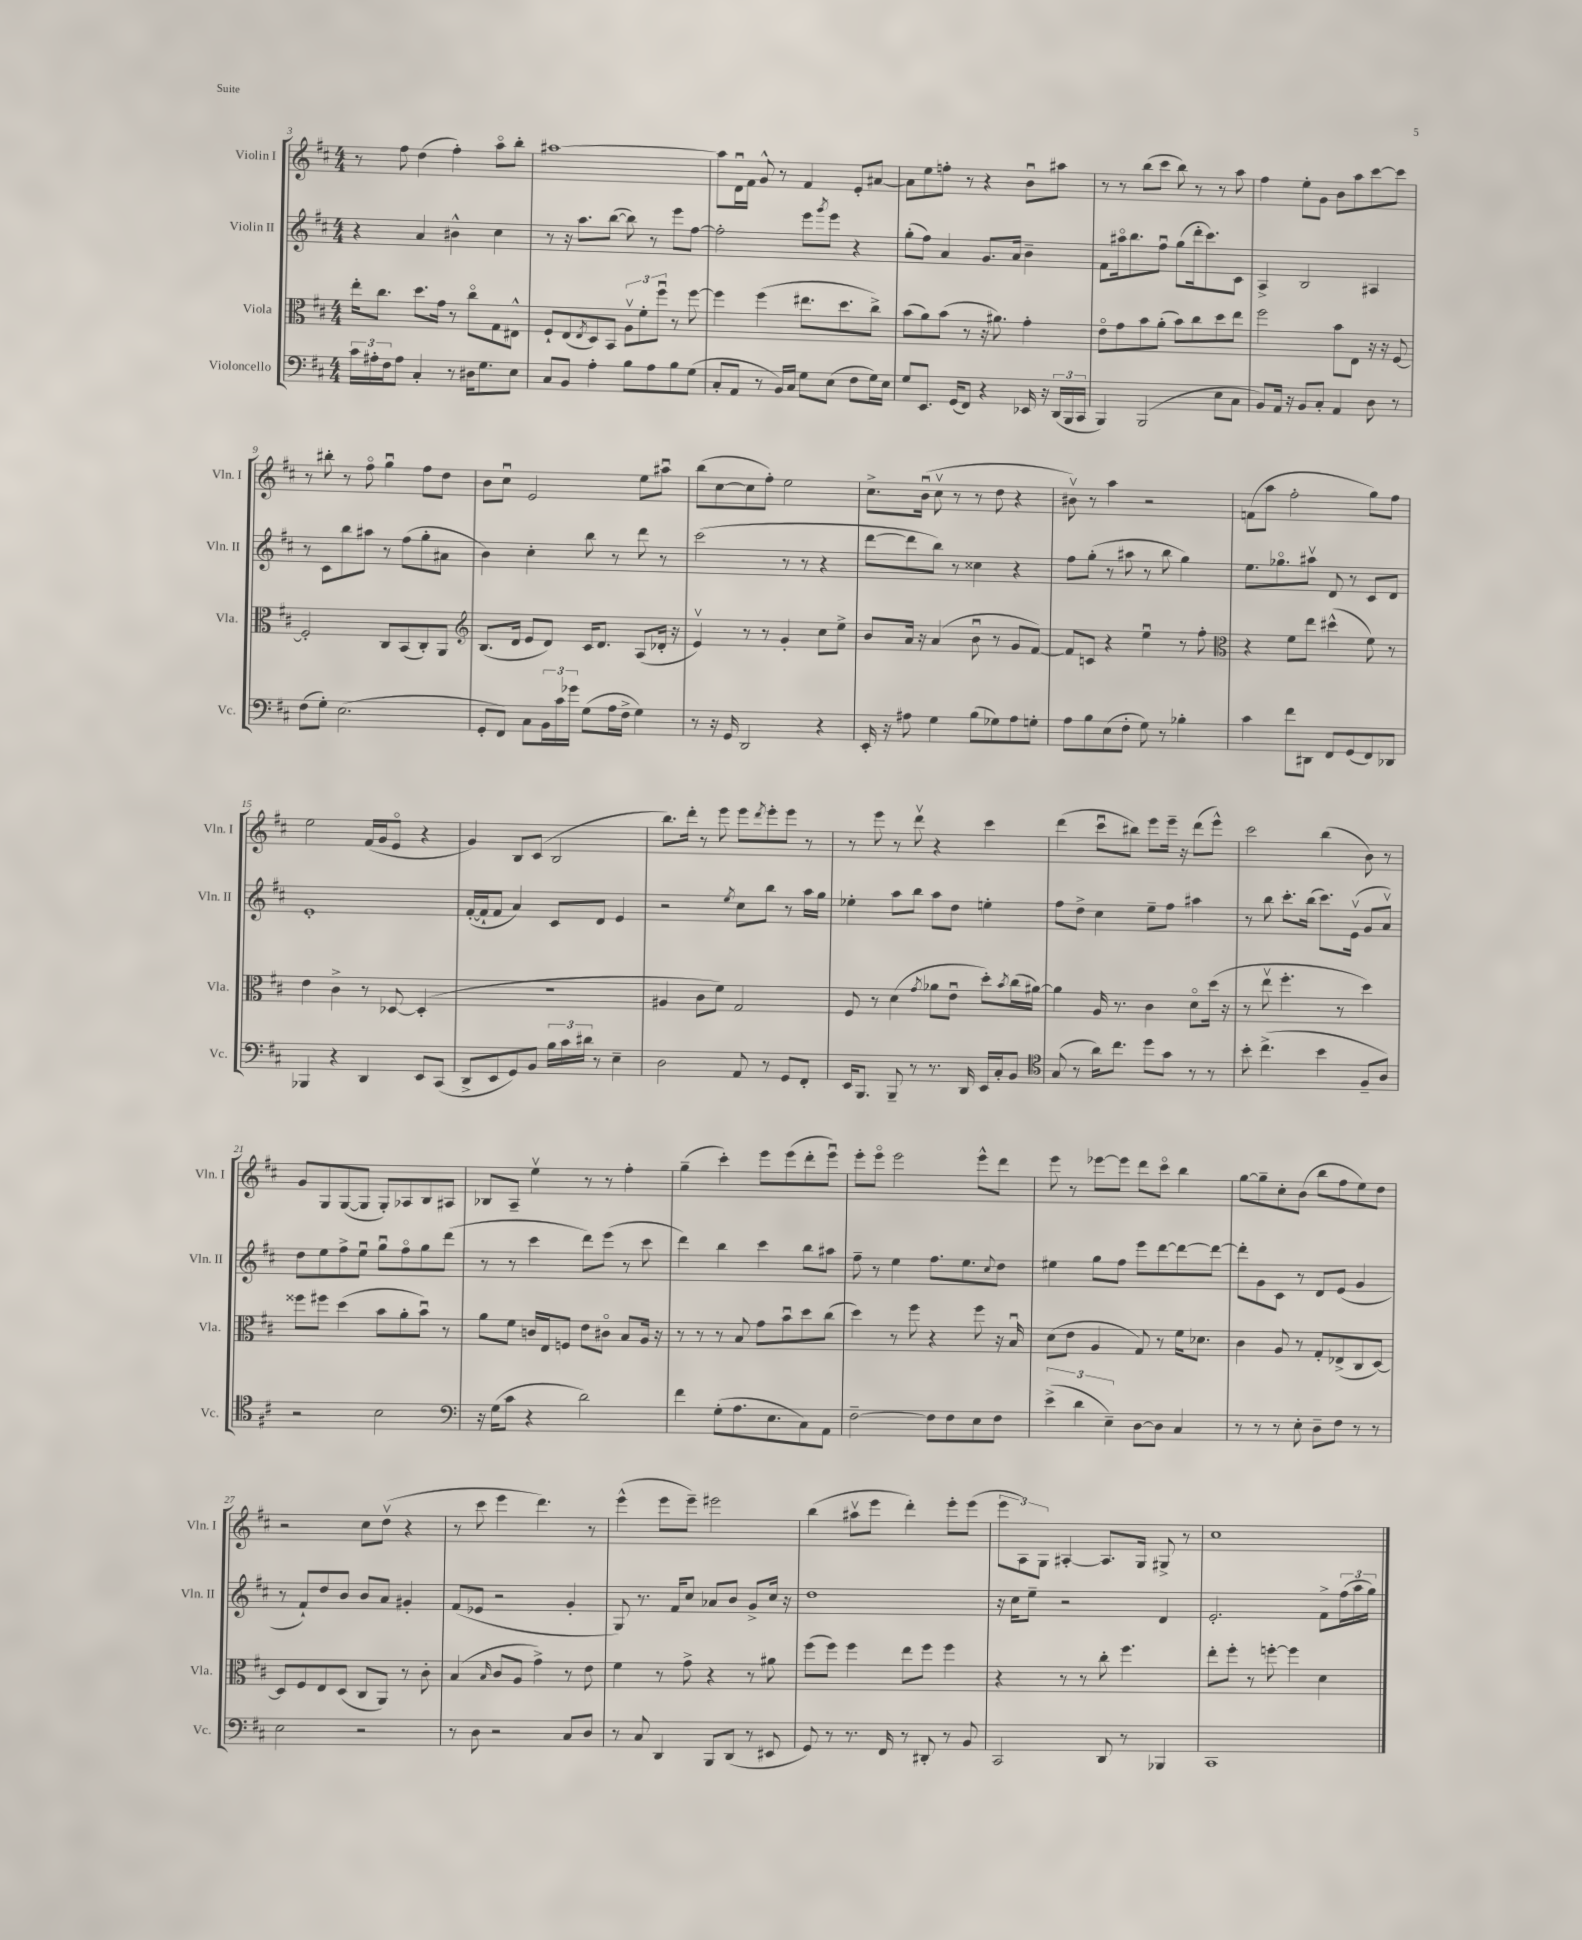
<<
\new StaffGroup <<
\new Staff = "s0" \with { instrumentName = "Violin I" shortInstrumentName = "Vln. I" } {
    \clef treble \key d \major \numericTimeSignature \time 4/4
    r8 fis''8 d''4( fis''4-.) a''8\flageolet b''8-. |
    ais''1~ |
    ais''8 d'16\downbow fis'16 g'8-^ r8 fis'4 e'8-. ais'8~ |
    ais'8 e''8 f''8-. r8 r4 b'8\downbow ais''8 |
    r8 r8 b''8( cis'''8 b''8) r8 r8 a''8 |
    fis''4 e''8-. g'8 b'8 a''8 cis'''8~ cis'''8 |
    r8 bis''8-. r8 fis''8\flageolet g''4\downbow fis''8 d''8 |
    b'8 cis''8\downbow e'2 e''8 ais''8\downbow |
    b''8( cis''8~ cis''8 fis''8-.) e''2 |
    cis''8.-> b'16\downbow( cis''8\upbow r8 r8 d''8 r4 |
    bis'8\upbow) r8 a''4 r2 |
    f'8( a''8 fis''2-. g''8) fis''8 |
    e''2 fis'16( g'16 e'8\flageolet r4 |
    g'4) b8 cis'8( b2 |
    b''8.) d'''16-. r8 e'''8 e'''8 \acciaccatura { d'''8 } e'''8-. e'''8 r8 |
    r8 e'''8 r8 d'''8\upbow r4 cis'''4 |
    d'''4( cis'''8\downbow bis''8) e'''8 e'''16-- r16 d'''8( e'''8-^) |
    cis'''2 b''4( b'8) r8 |
    g'8 g8 g8~( g8 g8-.) aes8 b8 ais8 |
    bes8 a8-- e''4\upbow r8 r8 fis''4-. |
    g''4--( cis'''4-.) e'''8 e'''8( d'''8-. e'''8\downbow) |
    e'''8-. e'''8\flageolet e'''2 e'''8-^ d'''8 |
    e'''8 r8 ees'''8~ ees'''8 d'''8 cis'''8\flageolet b''4 |
    g''8~ g''8-- cis''8-. b'8( b''8 fis''8 e''8) d''8 |
    r2 cis''8 d''8\upbow( r4 |
    r8 cis'''8 e'''4 d'''4.) r8 |
    e'''4-^( e'''8 e'''8--) eis'''2 |
    b''4( ais''8\upbow e'''8 d'''4-.) e'''8-. e'''8( |
    \tuplet 3/2 { e'''8 a8) g8 } ais4~-. ais8. g16 gis8-> r8 |
    cis''1 \bar "|." |
}
\new Staff = "s1" \with { instrumentName = "Violin II" shortInstrumentName = "Vln. II" } {
    \clef treble \key d \major \numericTimeSignature \time 4/4
    r4 a'4 bis'4-^ cis''4 |
    r8 r16 a''8. b''8~( b''8) r8 e'''8 fis''8~ |
    fis''2-. e'''8 \acciaccatura { g'''8 } e'''8 r4 |
    g''8-.( fis''8) a'4 g'8. a'16 b'4-- |
    fis'8 ais''16\flageolet b''8. fis''8\downbow g''8( d'''16-. cis'''8.) cis'8 |
    a4-> b2 ais4 |
    r8 cis'8 b''8 ais''8 r8 fis''8( g''8-. ais'8 |
    b'4) cis''4-. b''8 r8 d'''8 r8 |
    cis'''2( r8 r8 r4 |
    d'''8~ d'''8 b''8) r8 cisis''4 r4 |
    fis''8 g''8-.( r8 ais''8 r8 b''8 g''4) |
    e''8. ges''8.\flageolet ais''8\upbow d'8 r8 cis'8 d'8 |
    e'1-. |
    fis'16~-.( fis'16-! fis'8 a'4) cis'8 d'8 e'4 |
    r2 \acciaccatura { e''8 } cis''8 b''8 r8 a''16 g''16 |
    ees''4-. a''8 b''8 a''8 d''8 e''4-. |
    fis''8 d''8-> cis''4 e''8-- fis''8 ais''4 |
    r8 b''8 cis'''8.-. b''16( cis'''8.) e'16\upbow( g'8 a'8\upbow) |
    d''8 e''8 fis''8-> e''8\downbow g''8\downbow fis''8\flageolet g''8 d'''8( |
    r8 r8 cis'''4 d'''8) e'''8( r8 cis'''8 |
    d'''4) b''4 cis'''4 b''8 ais''8 |
    fis''8-- r8 e''4 fis''8. e''8. \appoggiatura { cis''8 } d''8 |
    eis''4 g''8 fis''8 e'''8 d'''8~ d'''8~ d'''8~ |
    d'''8-. g'8 cis'8 r8 d'8 e'8( g'4 |
    r8 fis'8-!) d''8 b'8 b'8 a'8 gis'4-. |
    fis'8( ees'8 r2 g'4-. |
    g8) r8. fis'16 cis''8 aes'8 b'8 g'8-> cis''16 r16 |
    d''1 |
    r16 cis''16 e''8-- r2 d'4 |
    e'2.-. fis'8-> \tuplet 3/2 { fis''16( a''16 g''16) } \bar "|." |
}
\new Staff = "s2" \with { instrumentName = "Viola" shortInstrumentName = "Vla." } {
    \clef alto \key d \major \numericTimeSignature \time 4/4
    e''16-. cis''8. d''8. g'16 r8 cis''8\flageolet g8 eis8-^ |
    fis8-! e8( \acciaccatura { e8 } d8) b,8 \tuplet 3/2 { a8\upbow fis'8-. fis''8\downbow } r8 fis''8~ |
    fis''4 fis''4( eis''8. d''8. cis''8->) |
    b'8( a'8) b'8( r8 r16 ais'8.) g'4-. |
    e'8\flageolet g'8 b'8 a'8-.( b'8) cis''8 d''8 e''8 |
    fis''2 b'8 e8 r16 r16 fis8~ |
    fis2-. cis8 b,8( cis8-.) a,8 |
    \clef treble b8.( d'16 e'8 d'8) cis'16 d'8. a8( des'16-. r16 |
    e'4\upbow) r8 r8 g'4-. cis''8 e''8-> |
    b'8 a'16 r16 a'4( b'8\downbow r8 g'8 fis'8~) |
    fis'8 c'8 r4 e''4\downbow r8 fis''8-. |
    \clef alto r4 fis'8 e''8 dis''4-^( fis'8) r8 |
    e'4 cis'4-> r8 des8~ des4-.( |
    R1 |
    ais4 cis'8 fis'8) g2 |
    fis8 r8 d'4( \acciaccatura { g'8 } aes'8 e'8\downbow d''8-.) \acciaccatura { b'8 } cis''16( ais'16~) |
    ais'4 a16 r8. cis'4 d'8\flageolet d''16( r16 |
    r8 e''8\upbow fis''4.-. r8 d''4) |
    fisis''8 fis''8 d''4( b'8 a'8-. b'8\downbow) r8 |
    a'8 fis'8 c'16 e16 f8 e'8 cis'8\flageolet b8 a16 r16 |
    r8 r8 r8 b8 g'8 b'8\downbow d''8 cis''8( |
    d''4) r8 fis''8 r4 fis''8 r16 b16\downbow |
    d'8( e'8 a4 g8) r8 fis'16 des'8. |
    cis'4 a8 r8 g8-. ees8->( cis8 d8~) |
    d8 fis8 e8 d8( cis8 a,8) r8 cis'8-. |
    b4( \grace { b16 } cis'8 a8 g'4->) r8 e'8 |
    fis'4 r8 g'8-> r4 r8 ais'8 |
    fis''8( fis''8) fis''4 e''8 fis''8 fis''4 |
    r4 r8 r8 cis''8-. fis''4. |
    e''8-. fis''8-. r8 f''8~-. f''4 d'4 \bar "|." |
}
\new Staff = "s3" \with { instrumentName = "Violoncello" shortInstrumentName = "Vc." } {
    \clef bass \key d \major \numericTimeSignature \time 4/4
    \tuplet 3/2 { cis'16 ais16-. fis16 } ais8 cis4-. r8 dis16 g8. e8 |
    cis8 b,8 a4-. b8 a8 b8 g8( |
    cis8-. a,8 r8 b,16) cis16 g8 e8( fis8 g16) e16 |
    g8 e,8. g,16( fis,8) r4 ees,16 r16 \tuplet 3/2 { d,16( b,,16 cis,16 } |
    b,,4) b,,2( e8 cis8 |
    b,8) a,16 r16 b,8 cis8-. a,4 d8 r8 |
    fis8( g8-.) e2.( |
    g,8-. fis,8) cis8 \tuplet 3/2 { b,16 cis'16 ges'16 } g8( a16 fis16-> g4) |
    r8 r16 g,16 d,2 r4 |
    e,16-. r16 ais8 g4 b8( ges8) ais8 g8-. |
    a8 b8 e8( fis8-. g8) r8 bes4-. |
    cis'4 fis'8 dis,8 fis,8 g,8( fis,8) des,8 |
    bes,,4 r4 d,4 e,8 cis,8( |
    d,8-> e,8 g,8) b,8 \tuplet 3/2 { b16 cis'16 dis'16 } r8 e4-- |
    d2 a,8 r8 g,8 fis,8-. |
    e,16 b,,8. b,,8-- r8 r8. d,16 e,16 cis16-. b,8 |
    \clef tenor g8( r8 a'16) cis''8. d''8 g'8 r8 r8 |
    b'8-. cis''4.->( b'4 fis8-- a8) |
    r2 b2 |
    \clef bass r16 g16( cis'8 r4 d'2) |
    fis'4 g8-.( a8. e8. cis8) a,8 |
    fis2~-- fis8 fis8 e8 fis8 |
    \tuplet 3/2 { e'4->( d'4 e4--) } d8~ d8 cis4 |
    r8 r8 r8 e8-. d8-- fis8 r8 r8 |
    e2 r2 |
    r8 d8 r2 cis8 d8 |
    r8 cis8 d,4 b,,8 d,8( r8 eis,8 |
    g,8) r8 r8. fis,16 r8 dis,8-. r8 b,8 |
    cis,2 d,8 r8 bes,,4 |
    cis,1 \bar "|." |
}
>>
>>
\layout { \context { \Score currentBarNumber = #3 } }
